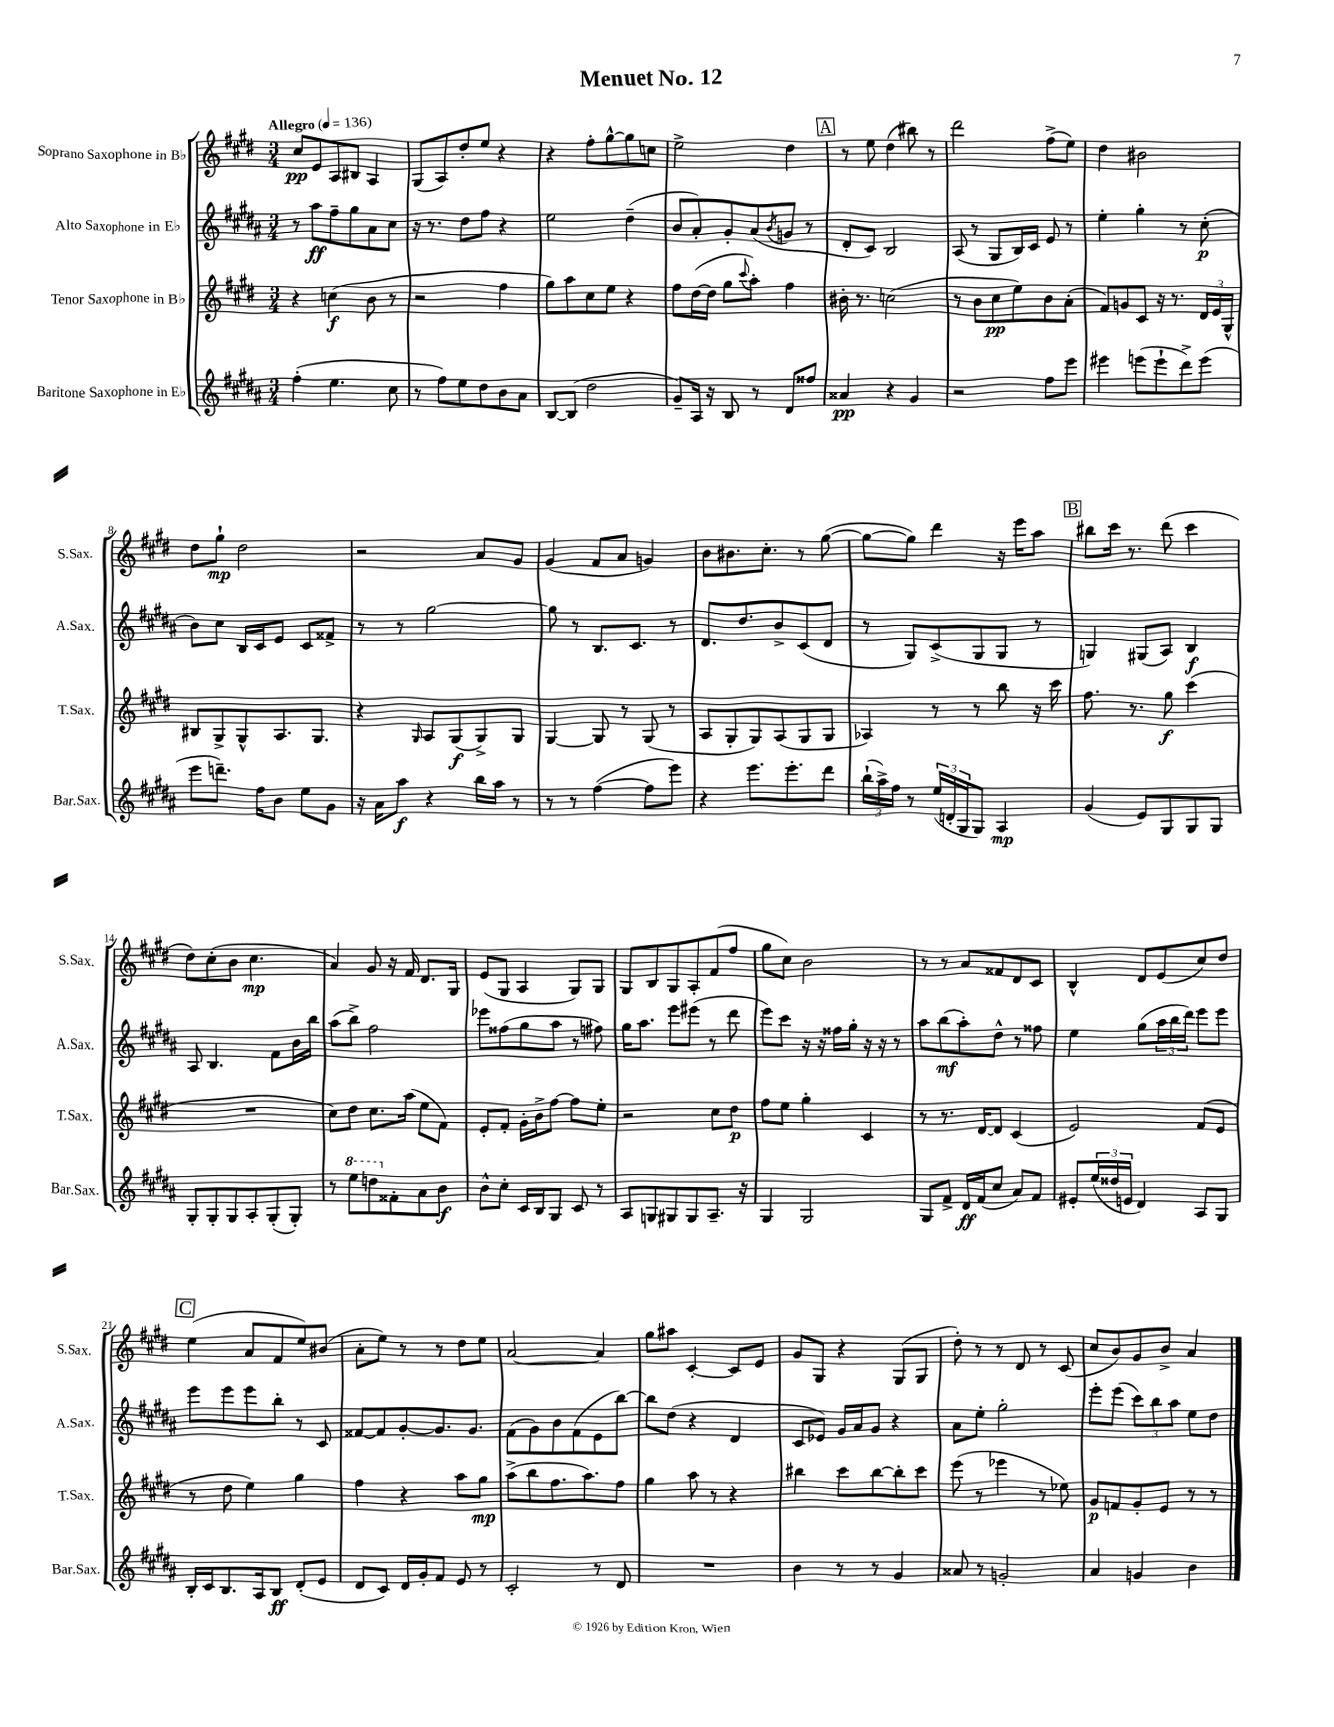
\header { title = "Menuet No. 12" }
<<
\new StaffGroup <<
\new Staff = "s0" \with { instrumentName = "Soprano Saxophone in Bb" shortInstrumentName = "S.Sax." } {
    \clef treble \key e \major \numericTimeSignature \time 3/4 \tempo "Allegro" 4 = 136
    cis''8\pp e'8 a8 bis8 a4 |
    gis8( a8) dis''8-. e''8 r4 |
    r4 fis''8-. gis''8~-^ gis''8 c''8 |
    e''2-> dis''4 |
    \mark \markup { \box "A" } r8 e''8 dis''4( bis''8) r8 |
    dis'''2 fis''8->( e''8) |
    dis''4 bis'2 |
    dis''8 gis''8-!\mp dis''2 |
    r2 a'8 gis'8 |
    gis'4( fis'8 a'8 g'4) |
    b'8 bis'8. cis''8.-. r8 gis''8~( |
    gis''8~ gis''8) dis'''4 r16 e'''16 a''8 |
    \mark \markup { \box "B" } bis''8 cis'''16 r8. dis'''8( cis'''4 |
    dis''8) cis''8-.( b'8 cis''4.\mp |
    a'4) gis'8 r16 fis'16 dis'8. gis16 |
    e'8( gis8 a4 gis8) gis8 |
    gis8 b8 gis8 a8-. fis'8( fis''8 |
    gis''8 cis''8) b'2 |
    r8 r8 a'8 fisis'8 dis'8 cis'8 |
    b4-^ dis'8 e'8( cis''8) dis''8 |
    \mark \markup { \box "C" } e''4( a'8 fis'8 e''8) bis'8( |
    a'8-. e''8) r8 r8 dis''8 e''8 |
    a'2~ a'4 |
    gis''8 ais''8 cis'4~-. cis'8 e'8 |
    gis'8 gis8 r4 gis8( gis8 |
    dis''8-.) r8 r8 dis'8 r8 cis'8( |
    cis''8 b'8) gis'8 b'8-> a'4 \bar "|." |
}
\new Staff = "s1" \with { instrumentName = "Alto Saxophone in Eb" shortInstrumentName = "A.Sax." } {
    \clef treble \key b \major \numericTimeSignature \time 3/4
    r8 ais''8\ff fis''8-- gis''8 ais'8 cis''8 |
    r16 r8. dis''8 fis''8 r4 |
    e''2 dis''4--( |
    b'8 ais'8-.) gis'8-. ais'8( \acciaccatura { b'8 } g'8 r8 |
    \mark \markup { \box "A" } dis'8-. cis'8) b2 |
    ais8( r8 gis8 b16) cis'16 e'8 r8 |
    e''4-. gis''4-. r8 cis''8-.\p( |
    b'8) cis''8 b16 cis'16 e'8 cis'8 fisis'8-> |
    r8 r8 gis''2~ |
    gis''8 r8 b8. cis'8. r8 |
    dis'8. dis''8. b'8-> cis'8( dis'8 |
    r8 gis8) cis'8->( gis8 gis8 r8 |
    \mark \markup { \box "B" } g4) gis8( ais8) b4\f |
    ais8 b4. fis'8 b'16 b''16 |
    ais''8( b''8->) fis''2 |
    ees'''8 fisis''8( gis''8 ais''8 r8 fis''8) |
    gis''16 ais''8. e'''8 eis'''8( r8 dis'''8 |
    e'''8) cis'''8 r16 r16 fisis''16 gis''16-. r16 r16 r8 |
    ais''8 b''8\mf( ais''8-.) dis''8-^ r8 fisis''8 |
    e''4 gis''8( \tuplet 3/2 { ais''16 b''16 dis'''16) } e'''8 e'''8 |
    \mark \markup { \box "C" } e'''8 e'''8 e'''8 b''8-. r8 cis'8 |
    fisis'8~ fisis'8 gis'8~-. gis'8. gis'8. |
    fis'8( gis'8) b'8 fis'8( e'8 b''8~) |
    b''8 dis''8( r4 dis'4 |
    cis'8 ees'8) gis'16 ais'16 gis'8 r4 |
    ais'8 e''8-. gis''2-. |
    e'''8-. e'''8( \tuplet 3/2 { cis'''8) b''8 ais''8 } e''8 dis''8 \bar "|." |
}
\new Staff = "s2" \with { instrumentName = "Tenor Saxophone in Bb" shortInstrumentName = "T.Sax." } {
    \clef treble \key e \major \numericTimeSignature \time 3/4
    r4 c''4\f( b'8 r8 |
    r2 fis''4 |
    gis''8) a''8 cis''8 e''8 r4 |
    fis''8 dis''16~( dis''16 gis''8 \appoggiatura { cis'''8 } a''8-.) fis''4 |
    \mark \markup { \box "A" } bis'16-. r8. c''2( |
    r8 b'8 cis''8\pp e''8) b'8 a'8-.( |
    fis'8) g'8 cis'8 r16 r8. \tuplet 3/2 { dis'16 e'16 gis16-^ } |
    bis8 gis8-> gis8-^ a8. gis8. |
    r4 \grace { gis16 } a8 gis8\f( gis8->) gis8 |
    gis4~ gis8 r8 gis8( r8 |
    a8 gis8-. gis8) a8( gis8 gis8 |
    aes4) r8 r8 b''8 r16 cis'''16 |
    \mark \markup { \box "B" } fis''8. r8. gis''8\f cis'''4( |
    R2. |
    cis''8) dis''8 cis''8. a''16( e''8 fis'8) |
    e'8-. fis'8-. gis'16-. b'16-> fis''8~ fis''8 e''8-. |
    r2 cis''8 dis''8\p |
    fis''8 e''8 gis''4-. cis'4 |
    r8 r8. dis'16~ dis'8 cis'4( |
    e'2) fis'8( e'8 |
    \mark \markup { \box "C" } r8 dis''8 e''4) gis''4 |
    fis''4 r4 a''8 gis''8\mp |
    a''8->( b''8 fis''8. a''8.) fis''8 |
    gis''4 a''8 r8 r4 |
    bis''4 cis'''8 bis''8~ bis''8-. cis'''8 |
    e'''8( r8 ees'''4 r8 ees''8) |
    gis'8\p f'8 gis'8-. e'8 r8 r8 \bar "|." |
}
\new Staff = "s3" \with { instrumentName = "Baritone Saxophone in Eb" shortInstrumentName = "Bar.Sax." } {
    \clef treble \key b \major \numericTimeSignature \time 3/4
    fis''4-.( e''4. cis''8 |
    r8 fis''8) e''8 dis''8 b'8 ais'8 |
    b8~ b8( dis''2 |
    gis'8--) ais16 r16 b8 r8 dis'8 fisis''8 |
    \mark \markup { \box "A" } aisis'4\pp r4 gis'4 |
    r2 fis''8 e'''8 |
    eis'''4 e'''8( e'''8-! dis'''8->) e'''8( |
    e'''8 d'''8.--) fis''16 b'8 e''8 gis'8 |
    r16 ais'16 ais''8\f r4 b''16 ais''16 r8 |
    r8 r8 fis''4~( fis''8 e'''8) |
    r4 e'''8. e'''8.-. dis'''8 |
    \tuplet 3/2 { b''16-!( ais''16->) fis''16 } r8 \tuplet 3/2 { e''16( d'16-. gis16 } gis8) ais4\mp |
    \mark \markup { \box "B" } gis'4( e'8) gis8 gis8 gis8 |
    gis8-. gis8-. gis8 ais8-. gis8-.( gis8-.) |
    r8 \ottava #1 e'''8 d'''8 \ottava #0 fisis'8-. ais'8 b'8\f |
    b'8-^ cis''8-. cis'16 b16 gis8 cis'8 r8 |
    ais8 g8 gis8 gis8 ais8.-- r16 |
    gis4 gis2 |
    gis8 fis'8-> dis'16\ff fis'16( cis''8 ais'8) fis'8 |
    eis'8-. \tuplet 3/2 { e''16( disis''16 e'16 } dis'4) ais8 gis8 |
    \mark \markup { \box "C" } b16-. cis'16 b8. ais16 b8\ff dis'8-.( e'8 |
    dis'8 cis'8) dis'16 gis'16-. fis'8 e'8 r8 |
    cis'2-. r8 dis'8 |
    R2. |
    b'4 r8 r8 gis'4 |
    aisis'8 r8 g'2-. |
    ais'4 g'4 b'4 \bar "|." |
}
>>
>>
